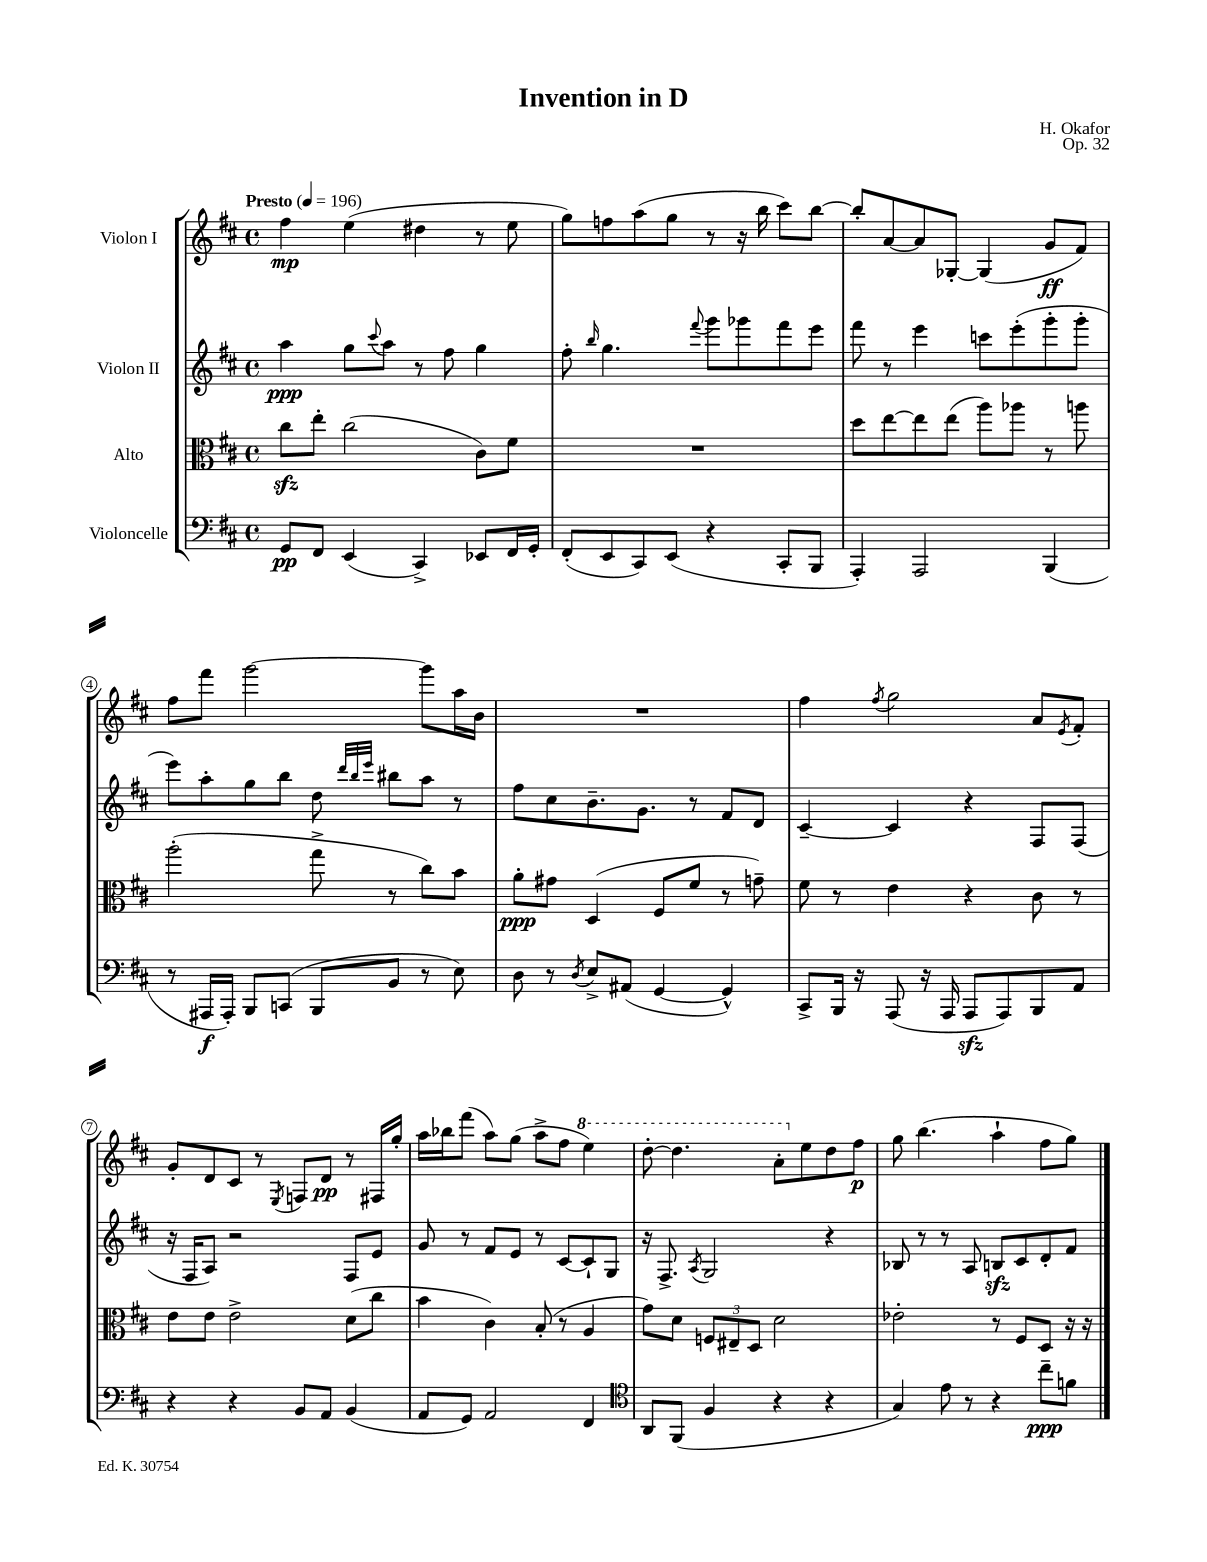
\header { title = "Invention in D" composer = "H. Okafor" opus = "Op. 32" }
<<
\new StaffGroup <<
\new Staff = "s0" \with { instrumentName = "Violon I" } {
    \clef treble \key d \major \defaultTimeSignature \time 4/4 \tempo "Presto" 4 = 196
    fis''4\mp e''4( dis''4 r8 e''8 |
    g''8) f''8 a''8( g''8 r8 r16 b''16 cis'''8) b''8~ |
    b''8-. a'8~ a'8 ges8~-. ges4( g'8\ff fis'8) |
    fis''8 fis'''8 g'''2~ g'''8 a''16 b'16 |
    R1 |
    fis''4 \acciaccatura { fis''8 } g''2 a'8 \acciaccatura { e'8 } fis'8-. |
    g'8-. d'8 cis'8 r8 \acciaccatura { e8 } f8 d'8\pp r8 fis16 g''16-. |
    a''16 bes''16 fis'''8( a''8) g''8( a''8-> fis''8 \ottava #1 e'''4) |
    d'''8~-. d'''4. a''8-. \ottava #0 e''8 d''8 fis''8\p |
    g''8 b''4.( a''4-! fis''8 g''8) \bar "|." |
}
\new Staff = "s1" \with { instrumentName = "Violon II" } {
    \clef treble \key d \major \defaultTimeSignature \time 4/4
    a''4\ppp g''8 \appoggiatura { cis'''8 } a''8 r8 fis''8 g''4 |
    fis''8-. \grace { b''16 } g''4. \appoggiatura { fis'''8 } g'''8 ges'''8 fis'''8 e'''8 |
    fis'''8 r8 e'''4 c'''8 e'''8-.( g'''8-. g'''8-. |
    e'''8) a''8-. g''8 b''8 d''8 \grace { d'''32 b''32 e'''32 } bis''8 a''8 r8 |
    fis''8 cis''8 b'8.-- g'8. r8 fis'8 d'8 |
    cis'4~-- cis'4 r4 fis8 fis8( |
    r16 fis16 a8) r2 fis8 e'8 |
    g'8 r8 fis'8 e'8 r8 cis'8~ cis'8-! g8 |
    r16 fis8.-> \acciaccatura { a8 } g2 r4 |
    bes8 r8 r8 a8 b8\sfz cis'8 d'8-. fis'8 \bar "|." |
}
\new Staff = "s2" \with { instrumentName = "Alto" } {
    \clef alto \key d \major \defaultTimeSignature \time 4/4
    cis''8\sfz e''8-. cis''2( cis'8) fis'8 |
    R1 |
    d''8 e''8~ e''8 e''8( a''8) aes''8 r8 a''8 |
    a''2-.( g''8-> r8 cis''8) b'8 |
    a'8-.\ppp gis'8 d4( fis8 fis'8 r8 g'8--) |
    fis'8 r8 e'4 r4 cis'8 r8 |
    e'8 e'8 e'2-> d'8( cis''8 |
    b'4 cis'4) b8-.( r8 a4 |
    g'8) d'8 \tuplet 3/2 { f8 eis8-- d8 } d'2 |
    ees'2-. r8 fis8 d8 r16 r16 \bar "|." |
}
\new Staff = "s3" \with { instrumentName = "Violoncelle" } {
    \clef bass \key d \major \defaultTimeSignature \time 4/4
    g,8\pp fis,8 e,4( cis,4->) ees,8 fis,16 g,16-. |
    fis,8-.( e,8 cis,8) e,8( r4 cis,8-. b,,8 |
    a,,4-.) a,,2 b,,4( |
    r8 ais,,16\f ais,,16-.) b,,8 c,8( b,,8 b,8 r8 e8) |
    d8 r8 \acciaccatura { d8 } e8-> ais,8( g,4~ g,4-^) |
    cis,8-> b,,16 r16 a,,8( r16 a,,16 a,,8\sfz a,,8) b,,8 a,8 |
    r4 r4 b,8 a,8 b,4( |
    a,8 g,8) a,2 fis,4 |
    \clef tenor a,8 fis,8( fis4 r4 r4 |
    g4) e'8 r8 r4 cis''8--\ppp f'8 \bar "|." |
}
>>
>>
\layout { \context { \Score \override BarNumber.stencil = #(make-stencil-circler 0.1 0.3 ly:text-interface::print) } }
